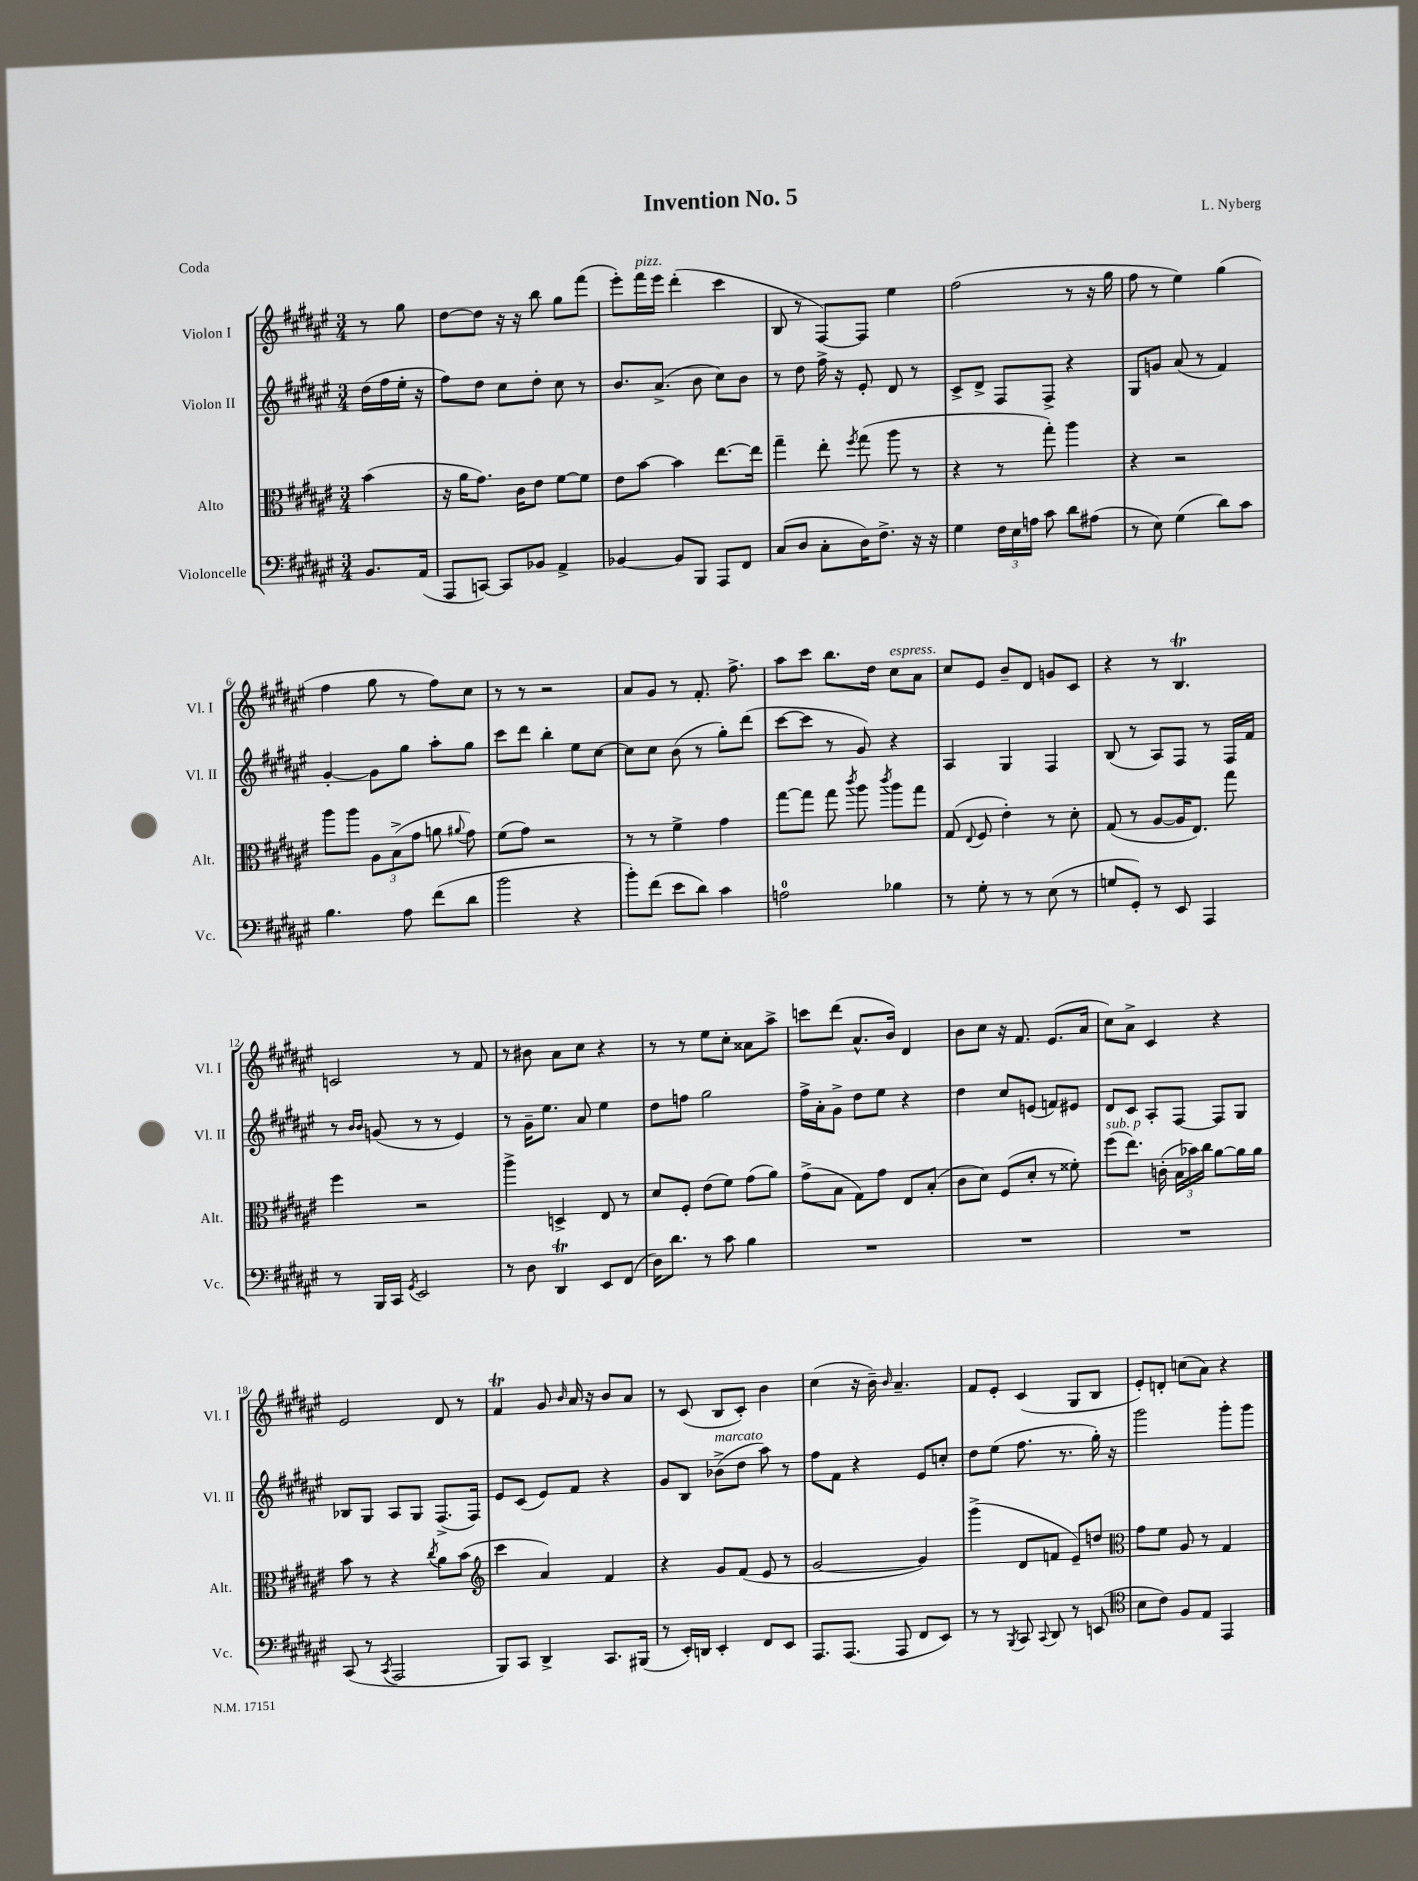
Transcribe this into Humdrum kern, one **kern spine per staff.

**kern	**kern	**kern	**kern
*staff4	*staff3	*staff2	*staff1
*clefF4	*clefC3	*clefG2	*clefG2
*k[f#c#g#d#a#e#]	*k[f#c#g#d#a#e#]	*k[f#c#g#d#a#e#]	*k[f#c#g#d#a#e#]
*M3/4	*M3/4	*M3/4	*M3/4
8.BB/L	(4b\	(16dd#\LL	8r
.	.	16ff#\	.
.	.	16ee#'\JJ	8gg#\
(16AA#/Jk	.	16r	.
=	=	=	=
8AAA#/L	16r	8ff#\L)	[8dd#\L
.	16a#\LK	.	.
[8CC/J)	8.g#\J)	8dd#\J	8dd#\]J
8CC/]L	.	8cc#\L	16r
.	16c#\LK	.	16r
8BB-/J	8e#\J	8dd#'\J	8bb\
4AA#^/	[8f#\L	8cc#\	8gg#\L
.	8f#\]J	8r	(8fff#\J
=	=	=	=
[4BB-/	8e#\L	8.b/L	8eee#'\L)
.	[8b\J	.	16fff#\L
.	.	(8.a#^/J	16eee#\JJ
8BB-/]L	4b\]	.	(4ddd#'\
8BBB/J	.	8b\	.
8AAA#/L	[8.ee#\L	8cc#\L)	4ccc#\
8FF#/J	.	8b\J	.
.	16ee#\]Jk	.	.
=	=	=	=
(8C#/L	4gg#~\	8r	8B/
8D#/J	.	8dd#\	8r
8C#'\L	8ee#'\	16ff#^\	[8F#/L)
.	.	16r	.
.	8qff#/	.	.
16D#\K)	(8gg#\	8e#'/	8F#/]J
8.F#^\J	.	.	.
.	8aa#\	8d#/	4ee#\
16r	8r	8r	.
16r	.	.	.
=	=	=	=
4G#\	4r	8c#^/L	(2ff#\
.	.	8d#^/J	.
24F#\LL	8r	8F#/L	.
24E#\	.	.	.
24A\JJ	.	.	.
8c#\	8gg#'\)	8F#^/J	.
8d#\L	4aa#\	4r	8r
(8A#\J	.	.	16r
.	.	.	16gg#\
=	=	=	=
8r	4r	8G#/L	8ff#\
8E#\)	.	8g/J	8r
(4G#\	2r	(8a#/	4ee#\)
.	.	8r	.
8d#\L)	.	4f#/)	(4gg#\
8c#\J	.	.	.
=	=	=	=
4.B\	8aa#\L	[4g#'/	4ff#\
.	8aa#\J	.	.
.	12A#\L	8g#\]L	8gg#\
.	(12B^\	.	.
8A#\	.	8gg#\J	8r
.	12g#\J	.	.
(8f#\L	8a\	8aa#'\L	8ff#\L)
.	8qqa#/	.	.
8d#\J	8g#\)	8gg#\J	8cc#\J
=	=	=	=
2b\	(8f#\L	8ccc#\L	8r
.	8g#\J)	8ddd#\J	8r
.	2r	4bb'\	2r
4r	.	8ee#\L	.
.	.	[8cc#\J	.
=	=	=	=
8b'\L)	8r	8cc#\]L	8a#/L
(8f#\J	8r	8cc#\J	8g#/J
8e#\L	4f#^\	(8b\	8r
8d#\J)	.	8r	8.f#'/
4c#\	4g#\	8gg#'\L)	.
.	.	.	8.ff#^\
.	.	(8ddd#\J	.
=	=	=	=
2A\	[8gg#\L	[8ccc#\L	8aa#\L
.	8gg#\]J	8ccc#\]J	8ccc#\J
.	8gg#\	8r	8.bb\L
.	8qccc#/	.	.
.	8aa#\	8g#/)	.
.	.	.	16dd#\Jk
.	8qccc#/	.	.
4B-\	8aa#\L	4r	8cc#\L
.	8gg#\J	.	8a#\J
=	=	=	=
8r	(8G#/	4A#/	8cc#/L
.	8qqE#/	.	.
8G#'\	8F#/	.	8e#/J
8r	4e#'\)	4G#/	8b~/L
8r	.	.	8d#/J
(8E#\	8r	4F#/	8g/L
8r	8d#'\	.	8c#/J
=	=	=	=
8G/L	(8G#/	(8B/	4r
8GG#'/J)	8r	8r	.
8r	[8A#/L	8A#/L)	8r
8EE#/	16A#/]K	8F#/J	4.B/
.	8.E#/J)	.	.
4AAA#/	.	8r	.
.	8gg#\	16F#/LL	.
.	.	16f#/JJ	.
=	=	=	=
8r	4ff#\	8r	2c/
.	.	16qqb/LL	.
.	.	16qqb/JJ	.
16BBB/LL	.	(8g/	.
16CC#/JJ	.	.	.
8qGG#/	.	.	.
2EE#/	2r	8r	.
.	.	8r	.
.	.	4e#/)	8r
.	.	.	8f#/
=	=	=	=
8r	4aa#^\	8r	8r
8D#\	.	16g#~\LK	8b#\
.	.	8.ee#\J	.
4DD#/	4D^/	.	8a#\L
.	.	8a#/	8cc#\J
8EE#/L	8E#/	4ee#\	4r
(8FF#/J	8r	.	.
=	=	=	=
16D#\LK)	8d#/L	8dd#\L	8r
8.d#\J	.	.	.
.	8F#'/J	8ff\J	8r
8r	(8e#\L	2gg#\	8ee#\L
8c#\	8f#\J)	.	8cc#'\J
4B\	(8g#\L	.	8a##\L
.	8a#\J)	.	8aa#^\J
=	=	=	=
2.r	(8g#^\L	16ff#^\LL	8ccc\L
.	.	16a#'\J	.
.	8B\J	8g#^\J	(8ddd#\J
.	8G#\L)	8dd#\L	8.a#^^/L
.	8g#\J	8ee#\J	.
.	.	.	16b/Jk)
.	8E#/L	4r	4d#/
.	(8B'/J	.	.
=	=	=	=
2.r	8c#\L	4dd#\	8b\L
.	8d#\J)	.	8cc#\J
.	(8F#/L	8cc#/L	16r
.	.	.	8.f#/
.	8d#'/J	(8e/J	.
.	8r	8f/L)	(8.e#/L
.	8f##'\)	8e#/J	.
.	.	.	16a#/Jk
=	=	=	=
2.r	(8ff#\L	8d#/L	8cc#\L)
.	8.ee#\J)	8c#/J	8a#^\J
.	.	8A#'/L	4c#/
.	(16c'\	.	.
.	24B\LL	[8F#/J	.
.	24b-\)	.	.
.	24cc#\JJ	.	.
.	[8a#\L	8F#/]L	4r
.	16a#\]L	8G#/J	.
.	16a#\JJ	.	.
=	=	=	=
(8CC#/	8b\	8B-/L	2e#/
8r	8r	8G#/J	.
8qCC#/	.	.	.
2AAA#/	4r	8A#/L	.
.	.	8G#/J	.
.	8qcc#/	.	.
.	8a#\L	(8.F#^/L	8d#/
.	(8b\J	.	8r
.	.	16F#/Jk)	.
=	=	=	=
*	*clefG2	*	*
8BBB/L)	4ccc#\	8e#/L	4f#/
8CC#/J	.	(8c#/J	.
4DD#^/	4a#/)	8e#/L)	8g#/
.	.	.	16qqb/
.	.	8f#/J	16a#/
.	.	.	16r
8.CC#/L	4f#/	4r	8b/L
.	.	.	8a#/J
(16BBB#/Jk	.	.	.
=	=	=	=
8r	4r	8g#/L	8r
16EE#'/LL)	.	8B/J	(8c#/
16DD/JJ	.	.	.
4EE#'/	8g#/L	(8b-^\L	8B/L
.	(8f#/J	8dd#\J	8c#'/J)
8FF#/L	8e#/	8aa#\)	4b\
8EE#/J	8r	8r	.
=	=	=	=
8.AAA#/L	[2g#/	8ff#\L	(4cc#\
.	.	8f#\J	.
(8.AAA#/J	.	.	.
.	.	4r	16r
.	.	.	16b~\)
.	.	.	16qqb/
8AAA#/	.	.	4.a#~/
8FF#/L	4g#/])	8e#/L	.
8EE#/J)	.	8cc'/J	.
=	=	=	=
8r	(4ggg#^\	8dd#\L	8f#/L
8r	.	(8ee#\J	8e#'/J
8qBBB/	.	.	.
8CC#/	8d#/L	8.ff#\	(4c#/
8qqCC#/	.	.	.
8DD#/	8f/J	.	.
.	.	8.r	.
8r	8e#~/L)	.	8G#/L
(8EE/	8dd/J	16gg#'\)	8B/J
.	.	16r	.
=	=	=	=
*clefC4	*clefC3	*	*
8B\L	8g#\L	2ggg#\	8e#'/L)
8c#\J)	8f#\J	.	8d'/J
8F#/L	8A#/	.	(8cc\L
8E#/J	8r	.	8a#\J)
4EE#/	4G#/	8ggg#'\L	4r
.	.	8ggg#\J	.
==	==	==	==
*-	*-	*-	*-
